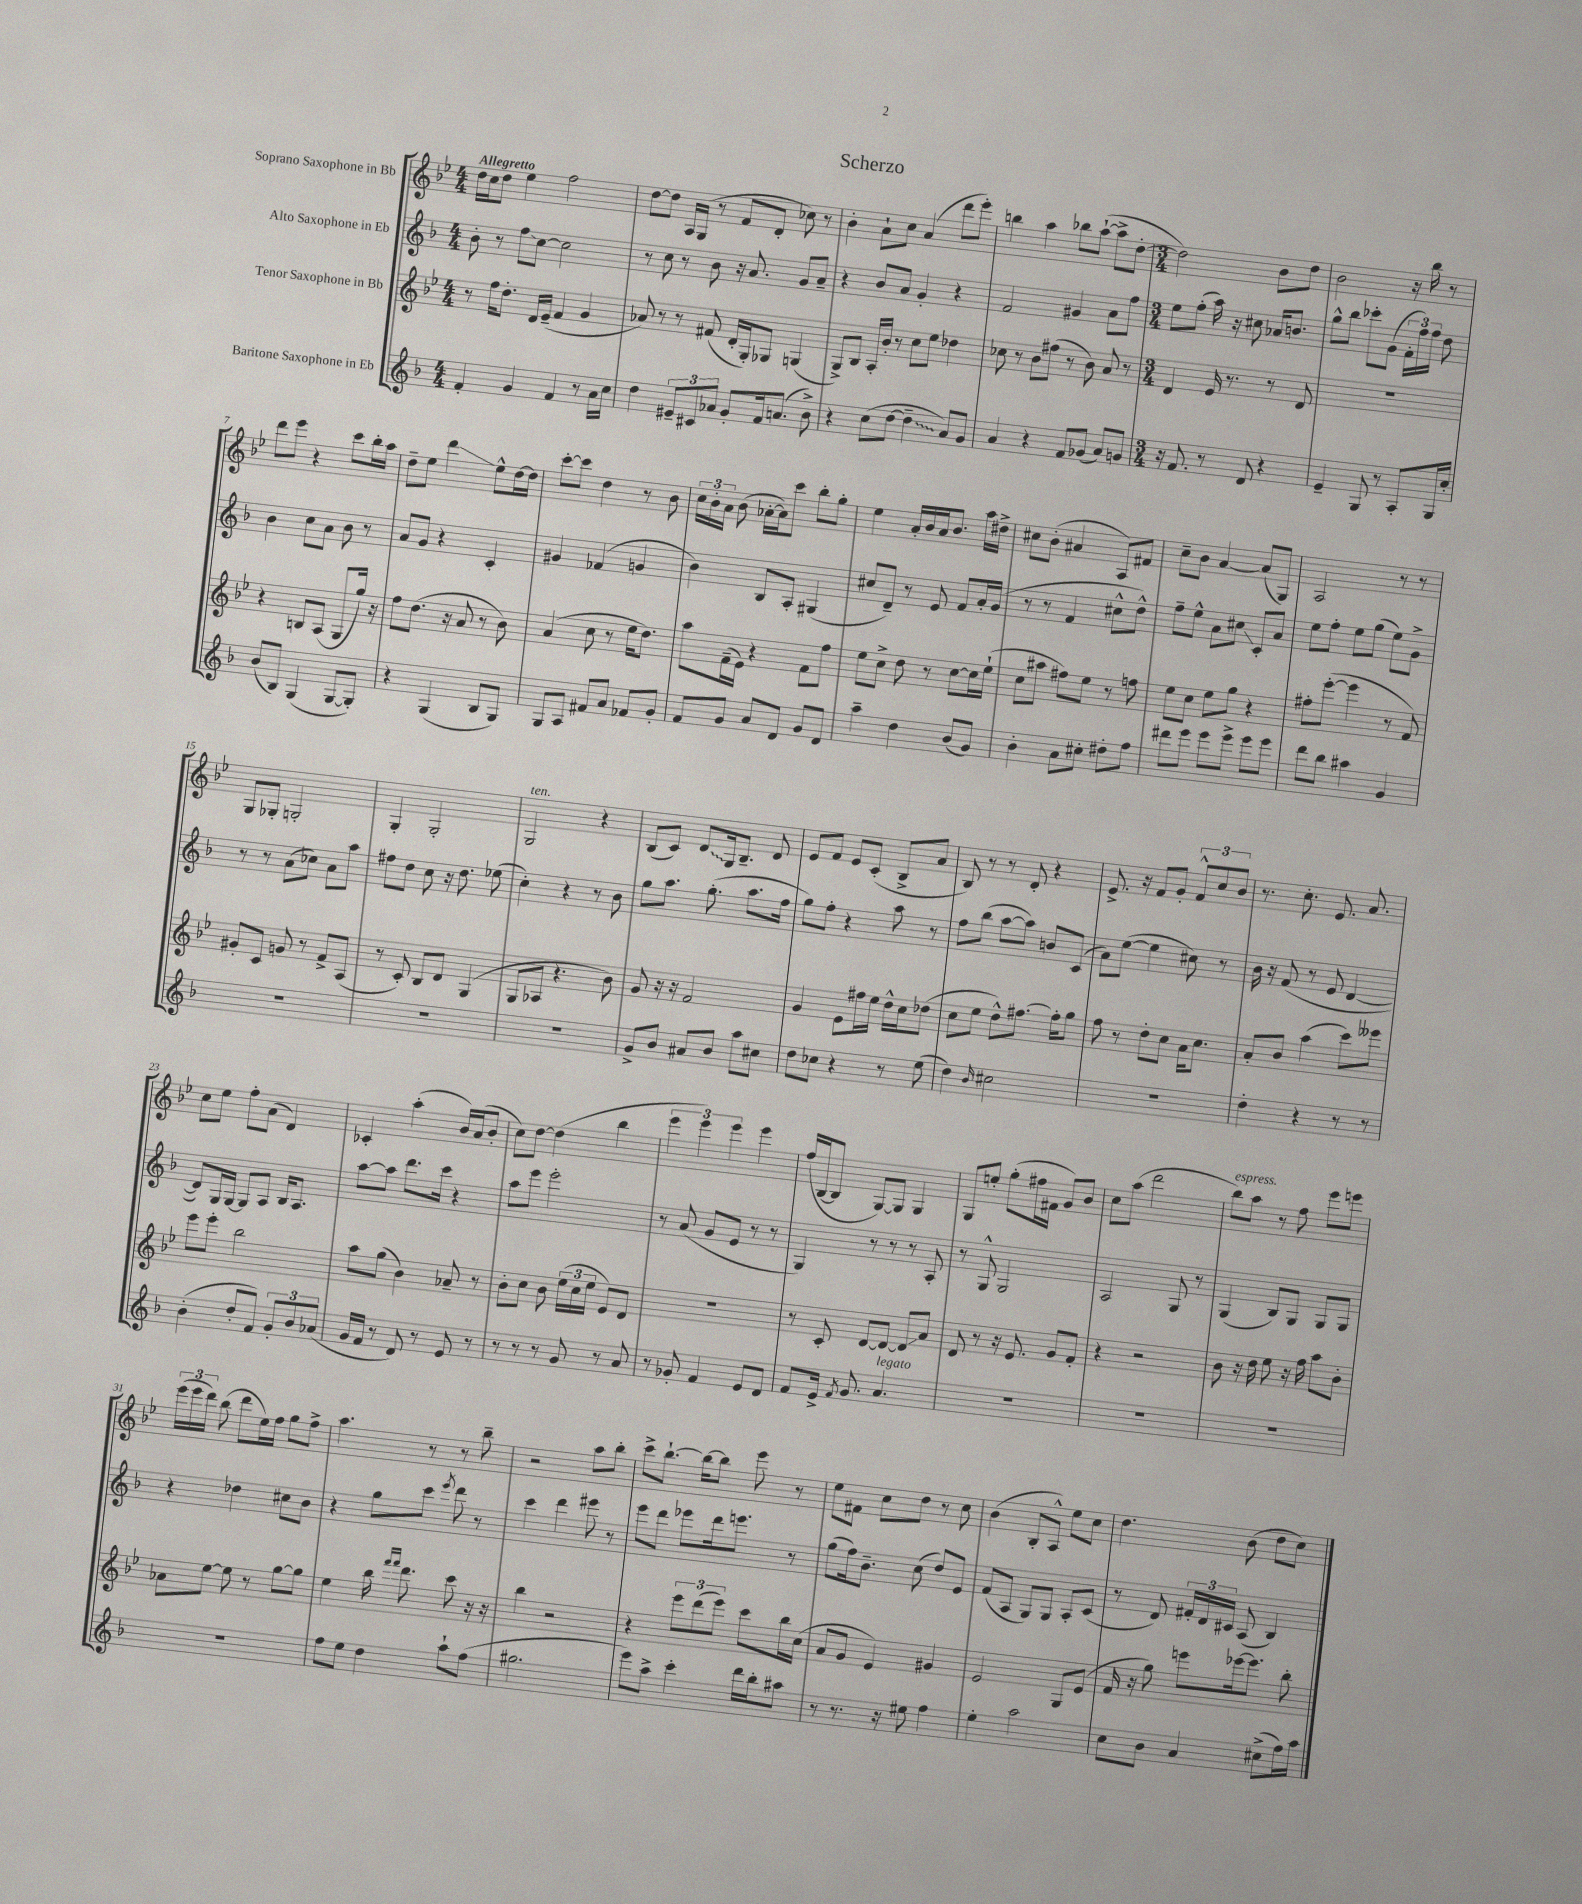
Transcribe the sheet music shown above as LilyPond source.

\header { title = "Scherzo" }
<<
\new StaffGroup <<
\new Staff = "s0" \with { instrumentName = "Soprano Saxophone in Bb" } {
    \clef treble \key bes \major \numericTimeSignature \time 4/4 \tempo "Allegretto"
    \autoBeamOff d''16[ c''16 d''8] ees''4 f''2 |
    d''8[~ d''8] a16[ g16]( r8 f'8[ d'8]-. ces''8) r8 |
    bes'4-. a'8[-! c''8] a'4( d'''8[ ees'''8]-.) |
    b''4 a''4 bes''8[ a''8]~-!( a''8[-> d''8]~-. |
    \numericTimeSignature \time 3/4 d''2) bes'8[ d''8] |
    bes'2 r16 bes''16 r8 |
    d'''8[ ees'''8] r4 c'''8[ bes''16-. a''16] |
    d''8[-- ees''8] d'''4\glissando ees''8[-^ d''16~ d''16] |
    c'''8[~-. c'''8] d''4 r8 bes'8 |
    \tuplet 3/2 { c''16[ bes'16-. a'16] } bes'8( aes'16[~-. aes'16) c'''8] bes''8[-. g''8]-. |
    ees''4 a'16[-. bes'16 a'16 bes'8.] a''16[ dis''16]-> |
    cis''8[ bes'8]-.( ais'4 a8[) fis'8] |
    c''8[-- bes'8] a'4~ a'8[( g8]) |
    a2 r8 r8 |
    g8[ ges8]-. g2-. |
    g4-. g2-. |
    g2^\markup { \italic "ten." } r4 |
    bes8[( c'8]) \once \override Glissando.style = #'zigzag d'8[\glissando g16 bes8.]-- d'8 |
    ees'8[ f'8] ees'8[ c'8]-.( bes8[-> a'8] |
    bes8) r8 r8 d'8-. r4 |
    ees'8.-> r16 f'8[ g'8]-. \tuplet 3/2 { f'8[-^ c''8 bes'8] } |
    r8. c''8.-. ees'8. a'8. |
    c''8[ ees''8] f''8[-. a'8]( d'4) |
    ces'4-. a''4-.( bes'16[) a'16( bes'8]-. |
    c''8[) d''8]~ d''4( bes''4 |
    \tuplet 3/2 { ees'''4 ees'''4) ees'''4 } ees'''4 |
    f''16[( bes16~ bes8] g8[~) g8] g4 |
    g8[ e''8]-. g''8[-.( fis''16 fis'16] g'8[) bes'8] |
    c''8[ a''8]( d'''2 |
    bes''8[^\markup { \italic "espress." }) a''8] r8 f''8 ees'''8[ e'''8] |
    \tuplet 3/2 { ees'''16[( ees'''16 d'''16]) } bes''8( d'''8[ ees''16) f''16] g''8[ f''8]-> |
    a''4. r8 r8 bes''8-- |
    r2 a''8[ bes''8]-. |
    c'''8[-> bes''8.]~-! bes''16[~ bes''8] ees'''8 r8 |
    ees''8[ fis'8] c''8[ d''8] r8 c''8 |
    bes'4( bes8[-. a8]-^) ees''8[ c''8] |
    d''4. bes'8( d''8[ c''8]) \bar "|." |
}
\new Staff = "s1" \with { instrumentName = "Alto Saxophone in Eb" } {
    \clef treble \key f \major \numericTimeSignature \time 4/4
    \autoBeamOff bes'8-. r8 f''8[\glissando c''8]~ c''2 |
    r8 c''8 r8 bes'8 r16 a'8. g'8[ a'8]-- |
    r4 bes'8[ a'8] g'4-. r4 |
    f'2 gis'4 a'8[ f''8] |
    \numericTimeSignature \time 3/4 e''8[ f''8]-.( a''16) r16 cis''8 aes'16[ b'8.] |
    g''8[-^ bes''8] ces'''8[-. g'8]( \tuplet 3/2 { f'16[-. f''16) f''16] } d''8 |
    bes'4 c''8[ a'8] bes'8 r8 |
    a'8[ g'8] r4 c'4-. |
    gis'4 fes'4( g'4 |
    bes'4) bes8[ a8]-. gis4( |
    cis''8[ d'8]--) r8 e'8 f'8[ a'16-. g'16]( |
    r8 r8 f'4 cis''8[-^ d''8]-^) |
    f''8[-- e''8]-^ a'8[ cis''8]\glissando c'8[-. a'8] |
    e''8[ f''8]-. e''8[ g''8]( e''8[) g'8]-> |
    r8 r8 a'8[( ces''8]) a'8[ a''8] |
    fis''8[ d''8] c''8 r16 d''8. ees''8( |
    c''4-.) r4 r8 bes'8 |
    g''8[ a''8.] g''8.-.( a''8.[ f''16] |
    g''8[) f''8]-. r4 a''8 r8 |
    f''8[ bes''8]( a''8[~ a''8]) b'8[ c'8]( |
    a'8[) e''8]~( e''4 cis''8) r8 |
    bes'16 r16 f'8( r8 e'8 d'4~ |
    d'8[) g16 g16]~ g8[ a8] bes16[ a8.] |
    a''8[~ a''8] d'''8.[ c'''16] r4 |
    a''8[ e'''8] e'''2-. |
    r8 a'8( g'8[ e'8] r8 r8 |
    g4) r8 r8 r8 a8-. |
    r8 g8-^ g2 |
    a2 g8 r8 |
    g4( bes8[) g8] g8[ g8] |
    r4 des''4 cis''8[ bes'8] |
    r4 g''8[ c'''8] \acciaccatura { e'''8 } d'''8 r8 |
    c'''4 d'''4 eis'''8 r8 |
    e'''8[ d'''8] ees'''8[ d'''16 e'''8.] r8 |
    g''8[( f''16) bes'8.]-- c''8( d''8[) e'8] |
    f'8[( a8] g8[) g8] a8[-. c'8]( |
    r8 d'8) \tuplet 3/2 { fis'16[-. d'16 cis'16] } a8( bes4) \bar "|." |
}
\new Staff = "s2" \with { instrumentName = "Tenor Saxophone in Bb" } {
    \clef treble \key bes \major \numericTimeSignature \time 4/4
    \autoBeamOff r8 f''16[ d''8.]-. d'16[ ees'16]--( f'4 g'4 |
    aes'8) r8 r8 fis'8( d'16[-. g16-.) ges8] g4( |
    g8[->) bes8] a16[-. bes'16]-. r8 c''8[ ees''8] des''4 |
    ces''8 r8 bes'8[ fis''8]( r8 bes'8) a'8 r8 |
    \numericTimeSignature \time 3/4 d'4 ees'16 r8. r8 d'8 |
    R2. |
    r4 b8[ a8]( g8[ g''16]) r16 |
    f''8[ d''8.]( r16 a'8 r8 bes'8) |
    a'4( c''8 r8 ees''16[ d''8.]) |
    a''8[ f'16--( ees'16]) r4 f'8[ f''8] |
    ees''8[ c''8]-> d''8 r8 c''8[~ c''16 ees''16]-!( |
    c''8[ ais''8] fis''8[) ees''8] r8 f''8 |
    ees''8[ c''8] ees''8[ g''8] r4 |
    fis''8[-. ees'''8]~-.( ees'''4 r8 f'8) |
    gis'8[-. c'8] g'8 r8 f'8[-> a8]( |
    r8 c'8-.) bes8[ d'8] g4( |
    g8[ aes8] r4. bes'8) |
    g'8 r16 r16 f'2 |
    g'4 ees'8[ fis''16 ees''16] d''16[-^ c''16 des''8]( |
    c''8[ ees''8] d''8[-^) fis''8.]~ fis''16[-. g''8] |
    f''8 r8 d''8[-. c''8] a'16[ c''8.] |
    a'8[-. bes'8] a''4( c'''8[) eeses'''8] |
    ees'''8[ ees'''8]-. bes''2 |
    a''8[ g''8]( bes'4) aes'8-- r8 |
    bes'8[-. c''8] bes'8 \tuplet 3/2 { ees''16[( c''16 ees''16] } ees'8[) d'8] |
    R2. |
    r8 c'8-. d'8[~ d'8]~ d'8[\glissando a'8] |
    d'8 r8 r16 ees'8. g'8[ f'8]-. |
    r4 r2 |
    bes'8 r16 d''16 ees''8 r16 f''16 a''8[ bes'8]-. |
    aes'8[ ees''8]~ ees''8 r8 g''8[~ g''8] |
    ees''4 bes''16 \grace { f'''16[ f'''16] } d'''8. c'''8 r16 r16 |
    bes''4 r2 |
    r4 \tuplet 3/2 { ees'''8[ d'''8( ees'''8]) } c'''8[ bes''16 c''16]( |
    a'8[ g'8] ees'4) gis'4 |
    ees'2 g8[ ees'8]( |
    f'16 r16 g''8) e'''8[ ees'''16~ ees'''8.] bes''8-. \bar "|." |
}
\new Staff = "s3" \with { instrumentName = "Baritone Saxophone in Eb" } {
    \clef treble \key f \major \numericTimeSignature \time 4/4
    \autoBeamOff f'4-. g'4 f'4 r8 a'16[ c''16] |
    d''4 \tuplet 3/2 { eis'8[-- cis'8 aes'8] } g'8[-. f'16 a'8.]( bes'8->) |
    r4 c''8[( d''8]~ \once \override Glissando.style = #'zigzag d''4--\glissando a'8[) g'8] |
    a'4 r4 f'8[ ges'8]( a'8[) g'8] |
    \numericTimeSignature \time 3/4 r16 f'8. r8 d'8 r4 |
    e'4-- g8 r8 a8[-. g16 c''16]-. |
    bes'8[( bes8]) g4( g8[~ g8]-.) |
    r4 g4( bes8[ g8]) |
    g8[ a8] fis'8[ a'8] fes'8[ g'8]-. |
    f'8[ g'8] a'8[ d'8] g'8[ d'8] |
    a''4-- d''4 bes'8[( g'8]) |
    bes'4-. a'8[ cis''8]-. dis''8[-. f''8] |
    dis'''8[ e'''8] e'''8[ e'''8]-> e'''8[ e'''8] |
    d'''8[ bes''8] ais''4 g'4 |
    R2. |
    R2. |
    R2. |
    g'8[-> bes'8] ais'8[ bes'8] a''8[ cis''8] |
    d''8[ ces''8] r4 r8 e''8( |
    d''4) \grace { bes'16 } cis''2 |
    R2. |
    d''4-. r4 r8 r8 |
    bes'4-.( d''8[-. f'8]) \tuplet 3/2 { g'8[-. bes'8 aes'8]( } |
    g'16[ f'16] r8 d'8) r8 e'8 r8 |
    r8 r8 r8 g'8 r8 a'8 |
    r8 ges'8-. f'4 e'8[ d'8] |
    f'8[ e'16]-> \acciaccatura { f'8 } g'8. a'4.^\markup { \italic "legato" } |
    R2. |
    R2. |
    R2. |
    R2. |
    f''8[ e''8] d''4 a''8[-! f''8]( |
    gis''2. |
    e'''8[) a''8]-> c'''4-. d'''16[ bes''16-. ais''8] |
    r8 r8. r16 eis''8 f''4 |
    e''4-. a''2 |
    c''8[ bes'8] a'4 cis''8[->( f''16) a''16] \bar "|." |
}
>>
>>
